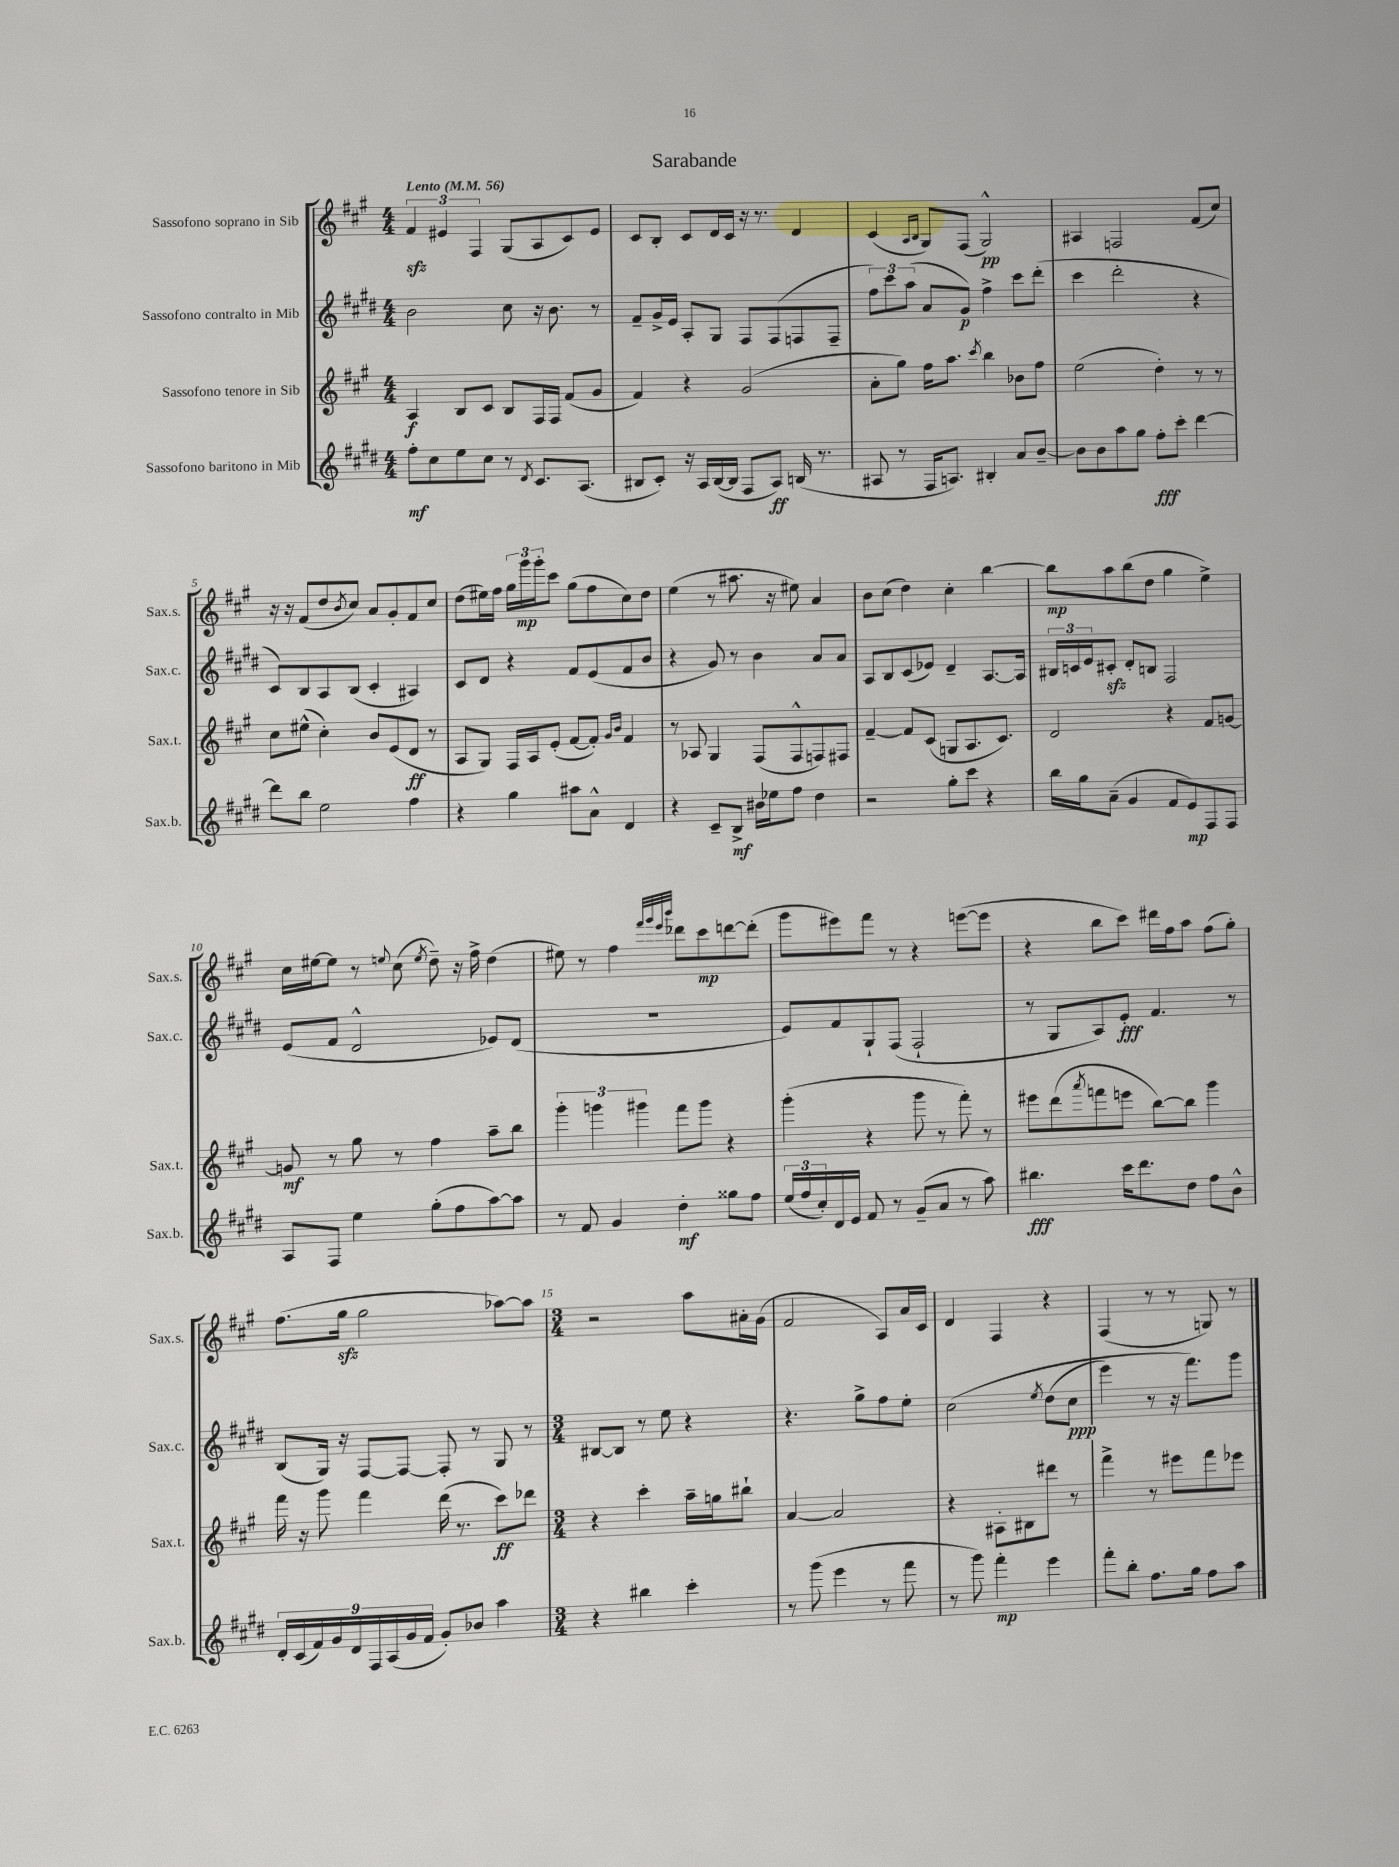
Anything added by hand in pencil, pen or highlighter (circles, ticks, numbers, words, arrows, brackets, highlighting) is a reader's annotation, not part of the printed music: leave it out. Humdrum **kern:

**kern	**dynam	**kern	**dynam	**kern	**dynam	**kern	**dynam
*part4	*part4	*part3	*part3	*part2	*part2	*part1	*part1
*staff4	*staff4	*staff3	*staff3	*staff2	*staff2	*staff1	*staff1
*I"Sassofono baritono in Mib	*	*I"Sassofono tenore in Sib	*	*I"Sassofono contralto in Mib	*	*I"Sassofono soprano in Sib	*
*I'Sax.b.	*	*I'Sax.t.	*	*I'Sax.c.	*	*I'Sax.s.	*
*clefG2	*	*clefG2	*	*clefG2	*	*clefG2	*
*k[f#c#g#d#]	*	*k[f#c#g#]	*	*k[f#c#g#d#]	*	*k[f#c#g#]	*
*M4/4	*	*M4/4	*	*M4/4	*	*M4/4	*
*MM56	*	*MM56	*	*MM56	*	*MM56	*
=1	=1	=1	=1	=1	=1	=1	=1
!	!	!	!	!	!	!LO:TX:a:B:t=Lento	!
8ff#'\L	mf	4A/	f	2b\	.	6f#zz/	.
8cc#\	.	.	.	.	.	.	.
.	.	.	.	.	.	6e#X/	.
8ee\	.	8B/L	.	.	.	.	.
.	.	.	.	.	.	6F#/	.
8cc#\J	.	8c#/J	.	.	.	.	.
8r	.	8B/L	.	8cc#\	.	(8G#/L	.
8qd#/	.	.	.	.	.	.	.
8.c#/L	.	16F#/L	.	16r	.	8A/	.
.	.	16F#/JJ	.	8.b\	.	.	.
.	.	(8f#/L	.	.	.	8c#/)	.
(8.A/J	.	.	.	.	.	.	.
.	.	8g#/J	.	8r	.	8e#/J	.
=2	=2	=2	=2	=2	=2	=2	=2
8B#X/L	.	4f#/)	.	8f#~/L	.	8c#/L	.
8c#'/J)	.	.	.	16g#^/L	.	8B'/J	.
.	.	.	.	16e/JJ	.	.	.
16r	.	4r	.	8A'/L	.	8c#/L	.
16A/LL	.	.	.	.	.	.	.
([16B#/	.	.	.	8G#/J	.	16d/L	.
16B#/JJ]	.	.	.	.	.	16c#/JJ	.
8F#/L	.	(2g#/	.	8F#/L	.	16r	.
.	.	.	.	.	.	8.r	.
8A/J)	ff	.	.	(8F#/	.	.	.
(16Bn/	.	.	.	8Fn/	.	4d/	.
8.r	.	.	.	.	.	.	.
.	.	.	.	8F~/J	.	.	.
=3	=3	=3	=3	=3	=3	=3	=3
8A#X/	.	8a'\L	.	12ff#\L)	.	(4c#/	.
.	.	.	.	12ccc#\	.	.	.
8r	.	8gg#\J)	.	.	.	.	.
.	.	.	.	(12aa\J	.	.	.
.	.	.	.	.	.	16qqA/LL	.
.	.	.	.	.	.	16qqB/JJ	.
16F#/KL	.	16ff#\KL	.	8a/L	.	8G#/L)	.
8.An/J)	.	8.aa\J	.	.	.	.	.
.	.	.	.	8g#/J)	p	(8F#/J	.
.	.	8qccc#/	.	.	.	.	.
4B#X'/	.	4bb\	.	4ff#^\	.	2G#^^/)	pp
8a/L	.	8b-X\L	.	8ccc#\L	.	.	.
[8b~/J	.	8ff#\J	.	(8ddd#'\J	.	.	.
=4	=4	=4	=4	=4	=4	=4	=4
8b\L]	.	(2ee\	.	4ccc#\	.	4A#X/	.
8b\	.	.	.	.	.	.	.
8aa\	.	.	.	2ddd#'\	.	2Fn/	.
8gg#\J	.	.	.	.	.	.	.
8ff#'\L	fff	4dd'\)	.	.	.	.	.
8ccc#'\J	.	.	.	.	.	.	.
[4ddd#\	.	8r	.	4r	.	(8f#/L	.
.	.	8r	.	.	.	8cc#/J)	.
!!LO:LB:g=z
=5	=5	=5	=5	=5	=5	=5	=5
8ddd#\L]	.	8cc#\L	.	8c#/L)	.	16r	.
.	.	.	.	.	.	16r	.
8bb\J	.	(8ee#X^^\J	.	8B/	.	(8f#/L	.
2ee\	.	4cc#'\)	.	8A/	.	8dd/	.
.	.	.	.	.	.	8qb/	.
.	.	.	.	(8B/J	.	8cc#/J)	.
.	.	8b/L	.	4c#'/	.	8a/L	.
.	.	(8e/	.	.	.	8g#'/	.
4ff#\	.	8d/J	ff	4A#X/)	.	8f#/	.
.	.	8r	.	.	.	8cc#/J	.
=6	=6	=6	=6	=6	=6	=6	=6
4r	.	8A/L	.	8c#/L	.	(8dd\L	.
.	.	8G#/J)	.	8d#/J	.	16ee#X\L)	.
.	.	.	.	.	.	16ff#\JJ	.
4gg#\	.	16F#/LL	.	4r	.	24gg#\LL	.
.	.	.	.	.	.	24ggg#\	mp
.	.	16A/J	.	.	.	.	.
.	.	.	.	.	.	24ggg#'\J	.
.	.	(8e'/J	.	.	.	8ccc#\J	.
8aa#X\L	.	[8f#/L	.	8f#/L	.	(8gg#\L	.
8a^^\J	.	8f#'/J])	.	(8e/	.	8ff#\	.
.	.	16qqg#/LL	.	.	.	.	.
.	.	16qqb/JJ	.	.	.	.	.
4d#/	.	4f#/	.	8f#/	.	8cc#\)	.
.	.	.	.	8b/J	.	8dd\J	.
=7	=7	=7	=7	=7	=7	=7	=7
4r	.	8r	.	4r	.	(4ee\	.
.	.	8A-X/	.	.	.	.	.
8c#~/L	.	4G#/	.	8g#/)	.	8r	.
8B^/J	mf	.	.	8r	.	8.aa#X\	.
16b#X\LL	.	(8F#/L	.	4b\	.	.	.
16ee-X\J	.	.	.	.	.	16r	.
8ff#\J	.	8F#^^/	.	.	.	8ee#X\)	.
4dd#\	.	8Fn/)	.	8a/L	.	4a/	.
.	.	8F#X/J	.	8a/J	.	.	.
=8	=8	=8	=8	=8	=8	=8	=8
2r	.	[4f#~/	.	8A/L	.	8b\L	.
.	.	.	.	8B/	.	(8cc#\J	.
.	.	8f#/L]	.	(8c#/	.	4dd\)	.
.	.	(8c#/J	.	8e-X/J)	.	.	.
8gg#'\L	.	8Gn/L	.	4d#~/	.	4cc#'\	.
8ccc#\J	.	8.A/	.	.	.	.	.
4r	.	.	.	[8.A/L	.	[4bb\	.
.	.	8.c#/J)	.	.	.	.	.
.	.	.	.	16A/Jk]	.	.	.
=9	=9	=9	=9	=9	=9	=9	=9
16bb\LL	.	2d/	.	24B#X/LL	.	8bb\L]	mp
.	.	.	.	24cn/	.	.	.
16gg#\J	.	.	.	.	.	.	.
.	.	.	.	24e/J	.	.	.
(8a~\J	.	.	.	8c#Xzz'/J	.	8aa\	.
4g#/	.	.	.	8d#'/L	.	(8bb\	.
.	.	.	.	8Bn/J	.	8dd\J	.
8f#/L	.	4r	.	2F#/	.	4gg#\	.
8e/)	mp	.	.	.	.	.	.
8F#/	.	8f#/L	.	.	.	4ee^\)	.
8F#/J	.	[8gn/J	.	.	.	.	.
!!LO:LB:g=z
=10	=10	=10	=10	=10	=10	=10	=10
8A/L	.	8gn/]	mf	(8e/L	.	16cc#\LL	.
.	.	.	.	.	.	[16ee#X\J	.
8F#/J	.	8r	.	8f#/J	.	8ee#\J]	.
4ee\	.	8gg#\	.	2d#^^/	.	8r	.
.	.	.	.	.	.	8qqeen/	.
.	.	8r	.	.	.	(8cc#\	.
.	.	.	.	.	.	8qee/	.
(8gg#'\L	.	4ff#\	.	.	.	8dd~\)	.
8ff#\	.	.	.	.	.	16r	.
.	.	.	.	.	.	16ff#^\	.
[8aa\)	.	8aa~\L	.	8e-X/L)	.	(4dd\	.
8aa\J]	.	8bb\J	.	(8d#/J	.	.	.
=11	=11	=11	=11	=11	=11	=11	=11
8r	.	6ggg#'\	.	1r	.	8ee#X\)	.
8f#/	.	.	.	.	.	8r	.
.	.	6gggn\	.	.	.	.	.
4g#/	.	.	.	.	.	4ff#\	.
.	.	6ggg#X\	.	.	.	.	.
.	.	.	.	.	.	32qqfff#/LLL	.
.	.	.	.	.	.	32qqggg#/	.
.	.	.	.	.	.	32qqeee/	.
.	.	.	.	.	.	32qqbbb/JJJ	.
4dd#'\	mf	8fff#\L	.	.	.	8ddd-X\L	.
.	.	8ggg#\J	.	.	.	8ccc#\	mp
8gg##X\L	.	4r	.	.	.	[8dddn\	.
8ff#\J	.	.	.	.	.	(8ddd'\J]	.
=12	=12	=12	=12	=12	=12	=12	=12
(24ee/LL	.	(4ggg#'\	.	8e/L)	.	8ggg#\L	.
24ff#/	.	.	.	.	.	.	.
24cc#'/)	.	.	.	.	.	.	.
16d#/	.	.	.	8f#/	.	8eee#X\)	.
16e/JJ	.	.	.	.	.	.	.
8f#/	.	4r	.	8G#`/	.	8fff#\J	.
8r	.	.	.	(8F#/J	.	8r	.
(8g#~/L	.	8ggg#\	.	2F#`/	.	4r	.
8a/J	.	8r	.	.	.	.	.
8r	.	8fff#'\)	.	.	.	([8eeen\L	.
8aa\)	.	8r	.	.	.	8eee\J]	.
=13	=13	=13	=13	=13	=13	=13	=13
4.bb#X\	fff	8eee#X\L	.	8r	.	4r	.
.	.	(8ddd\	.	8G#/L	.	.	.
.	.	8qaaa/	.	.	.	.	.
.	.	8fffn\	.	8A/)	.	8bb\L	.
16ccc#\KL	.	8eeen\J	.	8e'/J	fff	8ccc#\J)	.
8.ddd#\	.	.	.	.	.	.	.
.	.	[8bb\L)	.	4.f#/	.	16ddd#X\LL	.
.	.	.	.	.	.	16ff#\J	.
8dd#\J	.	8bb\J]	.	.	.	8aa\J	.
8ff#\L	.	4ggg#\	.	.	.	(8ff#\L	.
8b^^\J	.	.	.	8r	.	8gg#'\J)	.
!!LO:LB:g=z
=14	=14	=14	=14	=14	=14	=14	=14
18d#'/LL	.	16fff#\	.	(8B/L	.	(8.ff#\L	.
(18c#/	.	.	.	.	.	.	.
.	.	16r	.	.	.	.	.
18f#/)	.	.	.	.	.	.	.
.	.	8ggg#\	.	16G#/Jk)	.	.	.
18g#/	.	.	.	.	.	.	.
.	.	.	.	16r	.	16gg#zz\Jk	.
18d#/	.	.	.	.	.	.	.
.	.	4fff#\	.	[8F#/L	.	2gg#\	.
18F#/	.	.	.	.	.	.	.
(18A/	.	.	.	.	.	.	.
.	.	.	.	8F#/J_	.	.	.
18g#/	.	.	.	.	.	.	.
18f#/JJ	.	.	.	.	.	.	.
8g#'/L)	.	(16ddd\	.	8F#'/]	.	.	.
.	.	8.r	.	.	.	.	.
8b-X/J	.	.	.	8r	.	.	.
4aa\	.	8ccc#\L)	ff	8G#/	.	[8aa-X\L)	.
.	.	8ddd-X\J	.	8r	.	8aa-\J]	.
=15	=15	=15	=15	=15	=15	=15	=15
*M3/4	*	*M3/4	*	*M3/4	*	*M3/4	*
4r	.	4r	.	[8B#X/L	.	2r	.
.	.	.	.	8B#/J]	.	.	.
4bb#X\	.	4ccc#'\	.	8r	.	.	.
.	.	.	.	8ee\	.	.	.
4ccc#'\	.	16aa~\LL	.	4r	.	8aa\L	.
.	.	16ggn\J	.	.	.	.	.
.	.	8bb#X`\J	.	.	.	16a#X'\L	.
.	.	.	.	.	.	(16g#\JJ	.
=16	=16	=16	=16	=16	=16	=16	=16
8r	.	[4a/	.	4.r	.	2f#/	.
(8ggg#\	.	.	.	.	.	.	.
4eee\	.	2a/]	.	.	.	.	.
.	.	.	.	8gg#^\L	.	.	.
8r	.	.	.	8ff#\	.	8A/L)	.
8fff#\	.	.	.	8ee'\J	.	16a/L	.
.	.	.	.	.	.	16c#/JJ	.
=17	=17	=17	=17	=17	=17	=17	=17
8r	.	4r	.	(2cc#\	.	4d/	.
8ggg#\)	.	.	.	.	.	.	.
4fff#'\	mp	8A#X'\L	.	.	.	4F#/	.
.	.	8B#X\	.	.	.	.	.
.	.	.	.	8qee/	.	.	.
4eee\	.	8ddd#X\J	.	(8dd#\L	.	4r	.
.	.	8r	.	8cc#\J	ppp	.	.
=18	=18	=18	=18	=18	=18	=18	=18
8fff#'\L	.	4fff#^\	.	4eee\)	.	(4F#/	.
8bb'\J	.	.	.	.	.	.	.
8.ff#\L	.	8r	.	8r	.	8r	.
.	.	8eee#X\L	.	16r	.	8r	.
16gg#\Jk	.	.	.	8.fff#\L)	.	.	.
8ff#\L	.	8fff#\	.	.	.	8Gn/)	.
8aa\J	.	8eee-X\J	.	8ggg#\J	.	8r	.
==	==	==	==	==	==	==	==
*-	*-	*-	*-	*-	*-	*-	*-
